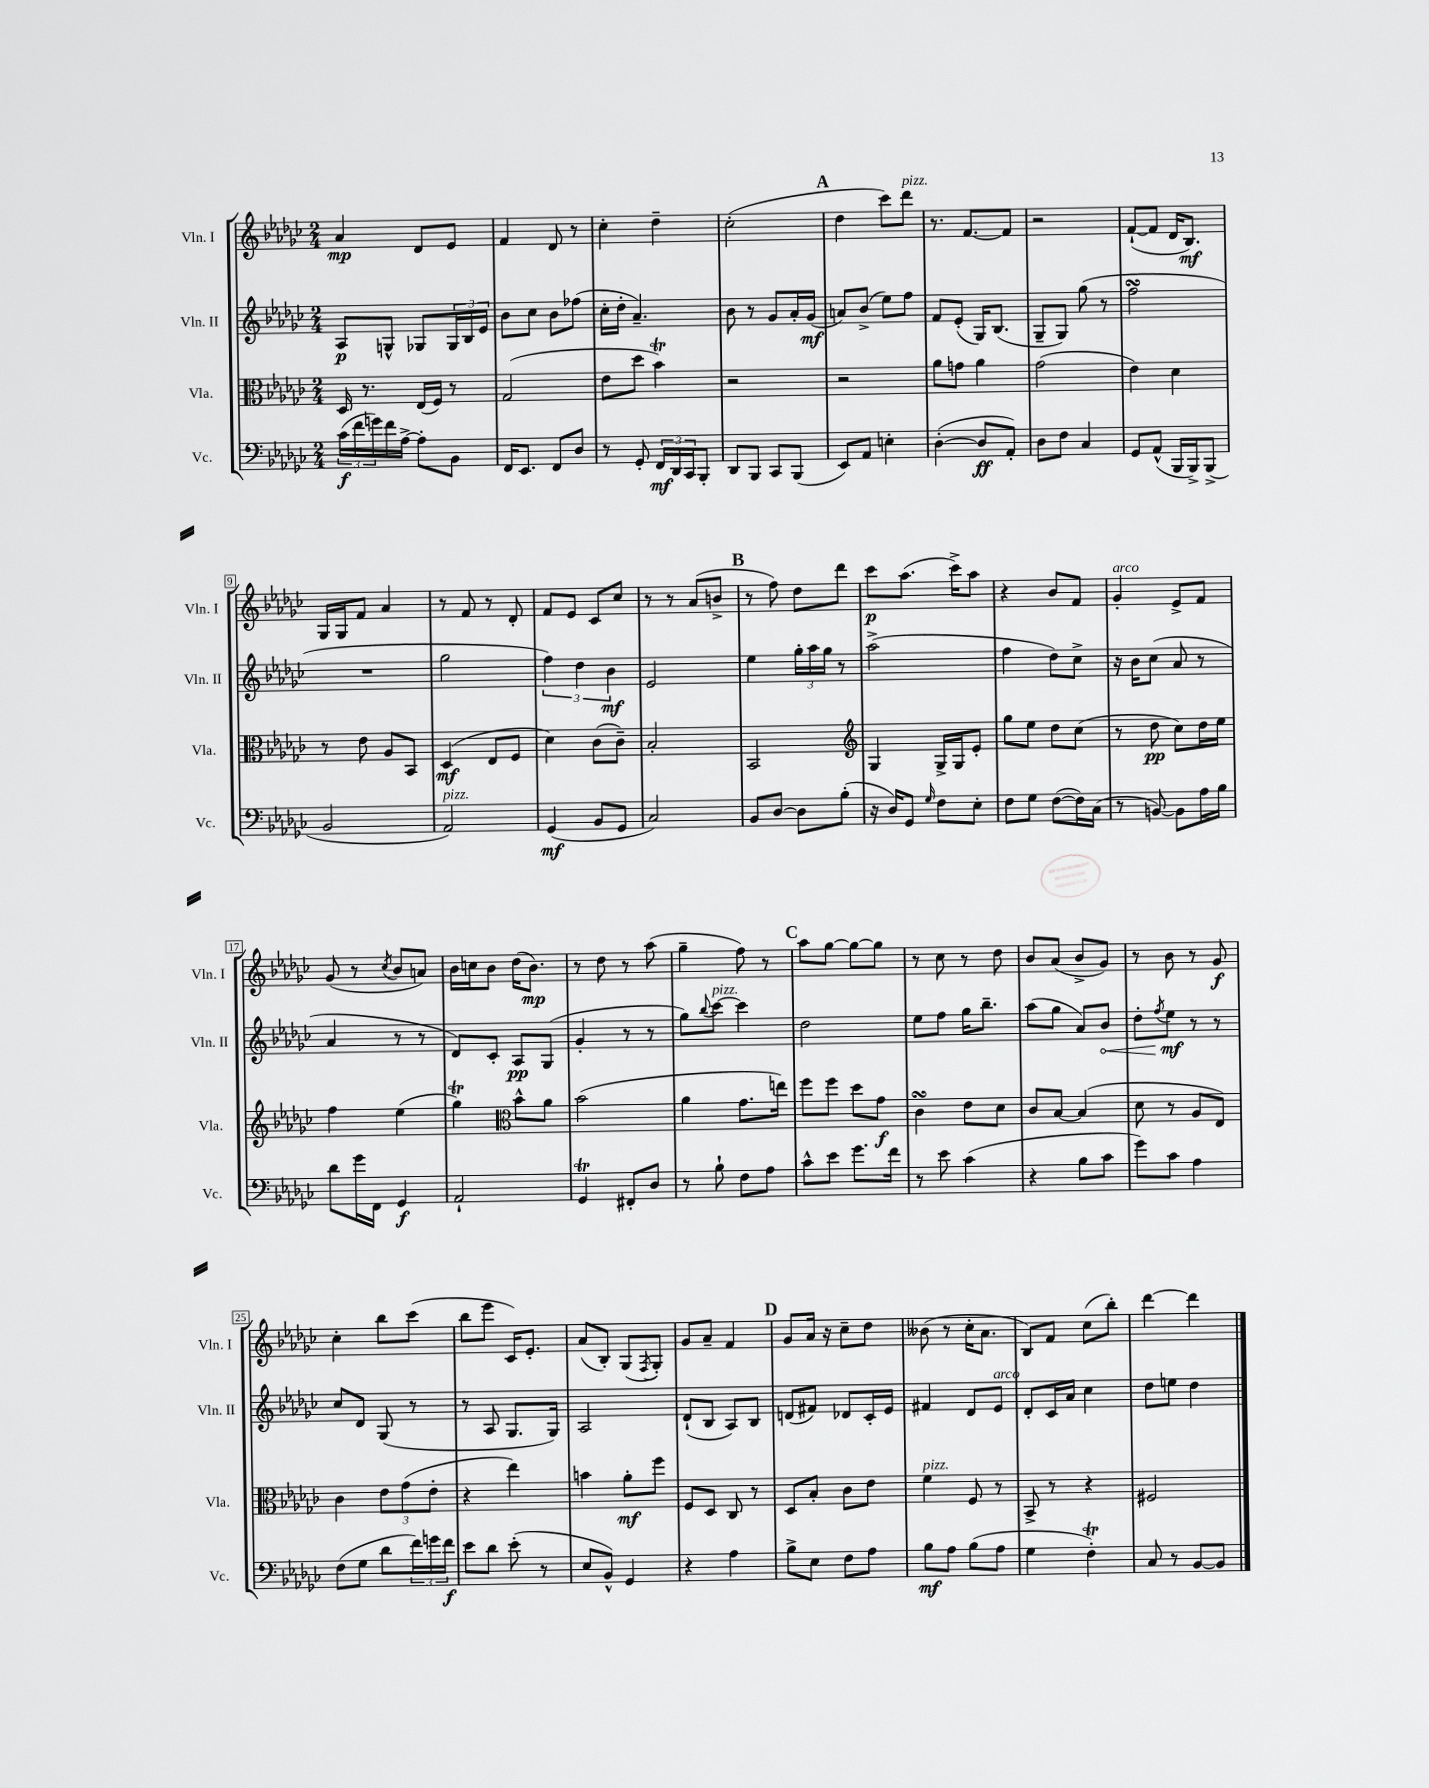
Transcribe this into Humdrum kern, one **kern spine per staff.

**kern	**dynam	**kern	**dynam	**kern	**dynam	**kern	**dynam
*part4	*part4	*part3	*part3	*part2	*part2	*part1	*part1
*staff4	*staff4	*staff3	*staff3	*staff2	*staff2	*staff1	*staff1
*I"Vc.	*	*I"Vla.	*	*I"Vln. II	*	*I"Vln. I	*
*I'Vc.	*	*I'Vla.	*	*I'Vln. II	*	*I'Vln. I	*
*clefF4	*	*clefC3	*	*clefG2	*	*clefG2	*
*k[b-e-a-d-g-c-]	*	*k[b-e-a-d-g-c-]	*	*k[b-e-a-d-g-c-]	*	*k[b-e-a-d-g-c-]	*
*M2/4	*	*M2/4	*	*M2/4	*	*M2/4	*
=1	=1	=1	=1	=1	=1	=1	=1
(24c-\LL	f	16D-/	.	8A-/L	p	4a-/	mp
24f\	.	.	.	.	.	.	.
.	.	8.r	.	.	.	.	.
24gn\)	.	.	.	.	.	.	.
16f\	.	.	.	8Gn^^/J	.	.	.
[16A-^\JJ	.	.	.	.	.	.	.
8A-'\L]	.	(16E-/LL	.	8G-X/L	.	8d-/L	.
.	.	16F/JJ)	.	.	.	.	.
8BB-\J	.	8r	.	24G-/L	.	8e-/J	.
.	.	.	.	24B-/	.	.	.
.	.	.	.	24e-/JJ	.	.	.
=2	=2	=2	=2	=2	=2	=2	=2
16FF/KL	.	(2G-/	.	8b-\L	.	4f/	.
8.EE-/J	.	.	.	.	.	.	.
.	.	.	.	8cc-\J	.	.	.
8FF/L	.	.	.	8b-\L	.	8d-/	.
8D-/J	.	.	.	(8ff-X\J	.	8r	.
=3	=3	=3	=3	=3	=3	=3	=3
8r	.	8e-\L	.	16cc-'\LL	.	4cc-'\	.
.	.	.	.	16dd-'\JJ	.	.	.
8GG-'/	.	8dd-\J	.	4.a-~/)	.	.	.
24FF/LL	mf	4b-t\)	.	.	.	4dd-~\	.
24DD-/	.	.	.	.	.	.	.
24CC-/J	.	.	.	.	.	.	.
8BBB-'/J	.	.	.	.	.	.	.
=4	=4	=4	=4	=4	=4	=4	=4
8DD-/L	.	2r	.	8b-\	.	(2cc-'\	.
8BBB-/J	.	.	.	8r	.	.	.
8CC-/L	.	.	.	8g-/L	.	.	.
(8BBB-/J	.	.	.	16a-'/L	.	.	.
.	.	.	.	(16g-/JJ	mf	.	.
!!LO:REH:place=s1:t=A
=5	=5	=5	=5	=5	=5	=5	=5
8EE-/L)	.	2r	.	8an/L)	.	4dd-\	.
8AA-/J	.	.	.	(8b-^/J	.	.	.
4En'\	.	.	.	8ee-\L)	.	8ccc-\L)	.
!	!	!	!	!	!	!LO:TX:a:i:t=pizz.	!
.	.	.	.	8ff\J	.	8ddd-\J	.
=6	=6	=6	=6	=6	=6	=6	=6
([4D-'\	.	8a-\L	.	8f/L	.	8.r	.
.	.	8gn\J	.	(8e-'/J	.	.	.
.	.	.	.	.	.	[8.f/L	.
8D-/L]	ff	4a-\	.	16G-/KL)	.	.	.
.	.	.	.	(8.B-/J	.	.	.
8AA-'/J)	.	.	.	.	.	8f/J]	.
=7	=7	=7	=7	=7	=7	=7	=7
8D-\L	.	(2g-\	.	8G-~/L	.	2r	.
8F\J	.	.	.	8G-/J)	.	.	.
4C-/	.	.	.	(8gg-\	.	.	.
.	.	.	.	8r	.	.	.
=8	=8	=8	=8	=8	=8	=8	=8
8GG-/L	.	4e-\)	.	2ffsSsS\	.	([8f`/L	.
(8AA-^^/J	.	.	.	.	.	8f/J]	.
16BBB-/LL	.	4d-\	.	.	.	16d-/KL	.
16BBB-^/J)	.	.	.	.	.	8.B-/J)	mf
(8BBB-^/J	.	.	.	.	.	.	.
!!LO:LB:g=z
=9	=9	=9	=9	=9	=9	=9	=9
2BB-/	.	8r	.	2r	.	16G-/LL	.
.	.	.	.	.	.	16G-/J	.
.	.	8e-\	.	.	.	8f/J	.
.	.	8A-/L	.	.	.	4a-/	.
.	.	8BB-/J	.	.	.	.	.
=10	=10	=10	=10	=10	=10	=10	=10
!LO:TX:a:i:t=pizz.	!	!	!	!	!	!	!
2AA-/)	.	(4D-/	mf	2gg-\	.	8r	.
.	.	.	.	.	.	8f/	.
.	.	8E-/L	.	.	.	8r	.
.	.	8F/J	.	.	.	8d-'/	.
=11	=11	=11	=11	=11	=11	=11	=11
(4GG-/	mf	4d-\)	.	6ff\)	.	8f/L	.
.	.	.	.	.	.	8e-/J	.
.	.	.	.	6dd-\	.	.	.
8BB-/L	.	(8c-\L	.	.	.	8c-/L	.
.	.	.	.	6b-\	mf	.	.
8GG-/J	.	8c-~\J)	.	.	.	8cc-/J	.
=12	=12	=12	=12	=12	=12	=12	=12
2C-/)	.	2B-'/	.	2e-/	.	8r	.
.	.	.	.	.	.	8r	.
.	.	.	.	.	.	(8a-/L	.
.	.	.	.	.	.	8bn^/J	.
!!LO:REH:place=s1:t=B
=13	=13	=13	=13	=13	=13	=13	=13
8BB-/L	.	2BB-/	.	4ee-\	.	8r	.
[8D-/J	.	.	.	.	.	8ff\)	.
8D-\L]	.	.	.	24gg-'\LL	.	8dd-\L	.
.	.	.	.	24aa-\	.	.	.
.	.	.	.	24gg-\JJ	.	.	.
(8B-'\J	.	.	.	8r	.	8ddd-\J	.
=14	=14	=14	=14	=14	=14	=14	=14
*	*	*clefG2	*	*	*	*	*
16r	.	4G-/	.	(2aa-^\	.	8ccc-\L	p
16D-/KL)	.	.	.	.	.	.	.
8GG-/J	.	.	.	.	.	(8.aa-\J	.
16qqG-/	.	.	.	.	.	.	.
8F\L	.	16G-^/LL	.	.	.	.	.
.	.	16G-/J	.	.	.	16ccc-^\KL)	.
8E-'\J	.	8e-'/J	.	.	.	8aa-\J	.
=15	=15	=15	=15	=15	=15	=15	=15
8F\L	.	8gg-\L	.	4ff\	.	4r	.
8G-\J	.	8ee-\J	.	.	.	.	.
([8F\L	.	8dd-\L	.	8dd-\L)	.	8b-/L	.
16F\L])	.	(8cc-\J	.	8cc-^\J	.	8f/J	.
(16C-\JJ	.	.	.	.	.	.	.
=16	=16	=16	=16	=16	=16	=16	=16
!	!	!	!	!	!	!LO:TX:a:i:t=arco	!
8r	.	8r	.	16r	.	4g-'/	.
.	.	.	.	16b-\KL	.	.	.
[8BBn/)	.	8dd-\	pp	(8cc-\J	.	.	.
8BB\L]	.	8cc-\L)	.	8a-/	.	8e-^/L	.
16A-\L	.	16dd-\L	.	8r	.	8f/J	.
16B-\JJ	.	16ee-\JJ	.	.	.	.	.
!!LO:LB:g=z
=17	=17	=17	=17	=17	=17	=17	=17
8d-\L	.	4ff\	.	4a-/	.	(8g-/	.
16g-\L	.	.	.	.	.	8r	.
16FF\JJ	.	.	.	.	.	.	.
.	.	.	.	.	.	8qcc-/	.
4GG-/	f	(4ee-\	.	8r	.	8b-/L	.
.	.	.	.	8r	.	8an/J)	.
=18	=18	=18	=18	=18	=18	=18	=18
2AA-`/	.	4gg-T\)	.	8d-/L)	.	16b-\LL	.
.	.	.	.	.	.	16ccn\J	.
.	.	.	.	8c-'/J	.	8b-\J	.
*	*	*clefC3	*	*	*	*	*
.	.	8b-^^\L	.	8A-/L	pp	(16dd-\KL	.
.	.	.	.	.	.	8.b-\J)	mp
.	.	8a-\J	.	(8G-/J	.	.	.
=19	=19	=19	=19	=19	=19	=19	=19
4GG-T/	.	(2b-\	.	4g-'/	.	8r	.
.	.	.	.	.	.	8dd-\	.
8FF#X'/L	.	.	.	8r	.	8r	.
8D-/J	.	.	.	8r	.	(8aa-\	.
=20	=20	=20	=20	=20	=20	=20	=20
8r	.	4a-\	.	8gg-\L)	.	4gg-~\	.
.	.	.	.	8qqbb-/	.	.	.
!	!	!	!	!LO:TX:a:i:t=pizz.	!	!	!
8B-`\	.	.	.	[8ccc-\J	.	.	.
8F\L	.	8.g-\L	.	4ccc-\]	.	8ff\)	.
8A-\J	.	.	.	.	.	8r	.
.	.	16een\Jk)	.	.	.	.	.
!!LO:REH:place=s1:t=C
=21	=21	=21	=21	=21	=21	=21	=21
8c-^^\L	.	8ff\L	.	2dd-\	.	8aa-\L	.
8e-\J	.	8ff\J	.	.	.	[8gg-\J	.
8.g-\L	.	8dd-\L	.	.	.	8gg-\L_	.
.	.	8g-\J	f	.	.	8gg-\J]	.
16f\Jk	.	.	.	.	.	.	.
=22	=22	=22	=22	=22	=22	=22	=22
8r	.	4c-sSSs\	.	8ee-\L	.	8r	.
8e-\	.	.	.	8ff\J	.	8cc-\	.
(4c-\	.	8e-\L	.	16gg-\KL	.	8r	.
.	.	.	.	8.bb-~\J	.	.	.
.	.	8d-\J	.	.	.	8dd-\	.
=23	=23	=23	=23	=23	=23	=23	=23
4r	.	8c-/L	.	(8aa-\L	.	8b-/L	.
.	.	[8B-/J	.	8gg-\J	.	(8a-/J	.
8B-\L	.	(4B-/]	.	8a-/L)	.	8b-^/L	.
!	!	!	!	!	!LO:HP:b	!	!
8c-\J	.	.	.	8b-/J	<	8g-/J)	.
=24	=24	=24	=24	=24	=24	=24	=24
8g-\L)	.	8d-\	.	8dd-'\L	.	8r	.
.	.	.	.	8qff/	.	.	.
8c-\J	.	8r	.	8ee-\J	mf	8b-\	.
4A-\	.	8A-/L	.	8r	[	8r	.
.	.	8E-/J)	.	8r	.	8g-/	f
!!LO:LB:g=z
=25	=25	=25	=25	=25	=25	=25	=25
(8F\L	.	4c-\	.	8cc-/L	.	4cc-'\	.
8G-\J	.	.	.	8d-/J	.	.	.
8d-\L	.	12e-\L	.	(8G-/	.	8bb-\L	.
.	.	(12g-\	.	.	.	.	.
24f\L)	.	.	.	8r	.	(8ccc-\J	.
24gn\	.	12e-'\J	.	.	.	.	.
24f\JJ	f	.	.	.	.	.	.
=26	=26	=26	=26	=26	=26	=26	=26
8e-\L	.	4r	.	8r	.	8bb-\L	.
8d-\J	.	.	.	8A-/	.	8eee-\J	.
(8e-'\	.	4ee-\)	.	8.G-/L	.	16c-/KL)	.
.	.	.	.	.	.	8.e-'/J	.
8r	.	.	.	.	.	.	.
.	.	.	.	16G-/Jk)	.	.	.
=27	=27	=27	=27	=27	=27	=27	=27
8E-/L	.	4bn\	.	2A-/	.	(8a-/L	.
8BB-^^/J)	.	.	.	.	.	8B-'/J)	.
4GG-/	.	8a-'\L	mf	.	.	(8G-/L	.
.	.	.	.	.	.	8qF/	.
.	.	8ff\J	.	.	.	8G-'/J)	.
=28	=28	=28	=28	=28	=28	=28	=28
4r	.	8F/L	.	(8d-`/L	.	8g-/L	.
.	.	8D-/J	.	8B-/J	.	8a-~/J	.
4A-\	.	8C-/	.	8A-/L)	.	4f/	.
.	.	8r	.	8B-/J	.	.	.
!!LO:REH:place=s1:t=D
=29	=29	=29	=29	=29	=29	=29	=29
8B-^\L	.	8D-/L	.	(8dn/L	.	8g-/L	.
8E-\J	.	8B-'/J	.	8f#X/J)	.	16a-/Jk	.
.	.	.	.	.	.	16r	.
8F\L	.	8c-\L	.	8d-X/L	.	8cc-~\L	.
8A-\J	.	8e-\J	.	16c-'/L	.	8dd-\J	.
.	.	.	.	16e-/JJ	.	.	.
=30	=30	=30	=30	=30	=30	=30	=30
!	!	!LO:TX:a:i:t=pizz.	!	!	!	!	!
8B-\L	mf	4f\	.	4f#X/	.	(8b--X\	.
8A-\J	.	.	.	.	.	8r	.
(8B-\L	.	8F/	.	8d-/L	.	16cc-'\KL	.
.	.	.	.	.	.	8.a-\J	.
!	!	!	!	!LO:TX:a:i:t=arco	!	!	!
8A-\J	.	8r	.	8e-/J	.	.	.
=31	=31	=31	=31	=31	=31	=31	=31
4G-\	.	8BB-^/	.	8d-'/L	.	8B-/L)	.
.	.	8r	.	16c-/L	.	8f/J	.
.	.	.	.	16a-/JJ	.	.	.
4Ft'\)	.	4r	.	4cc-\	.	(8cc-\L	.
.	.	.	.	.	.	8bb-'\J)	.
=32	=32	=32	=32	=32	=32	=32	=32
8C-/	.	2F#X/	.	8dd-\L	.	[4ddd-\	.
8r	.	.	.	8een\J	.	.	.
[8BB-/L	.	.	.	4dd-\	.	4ddd-\]	.
8BB-/J]	.	.	.	.	.	.	.
==	==	==	==	==	==	==	==
*-	*-	*-	*-	*-	*-	*-	*-
